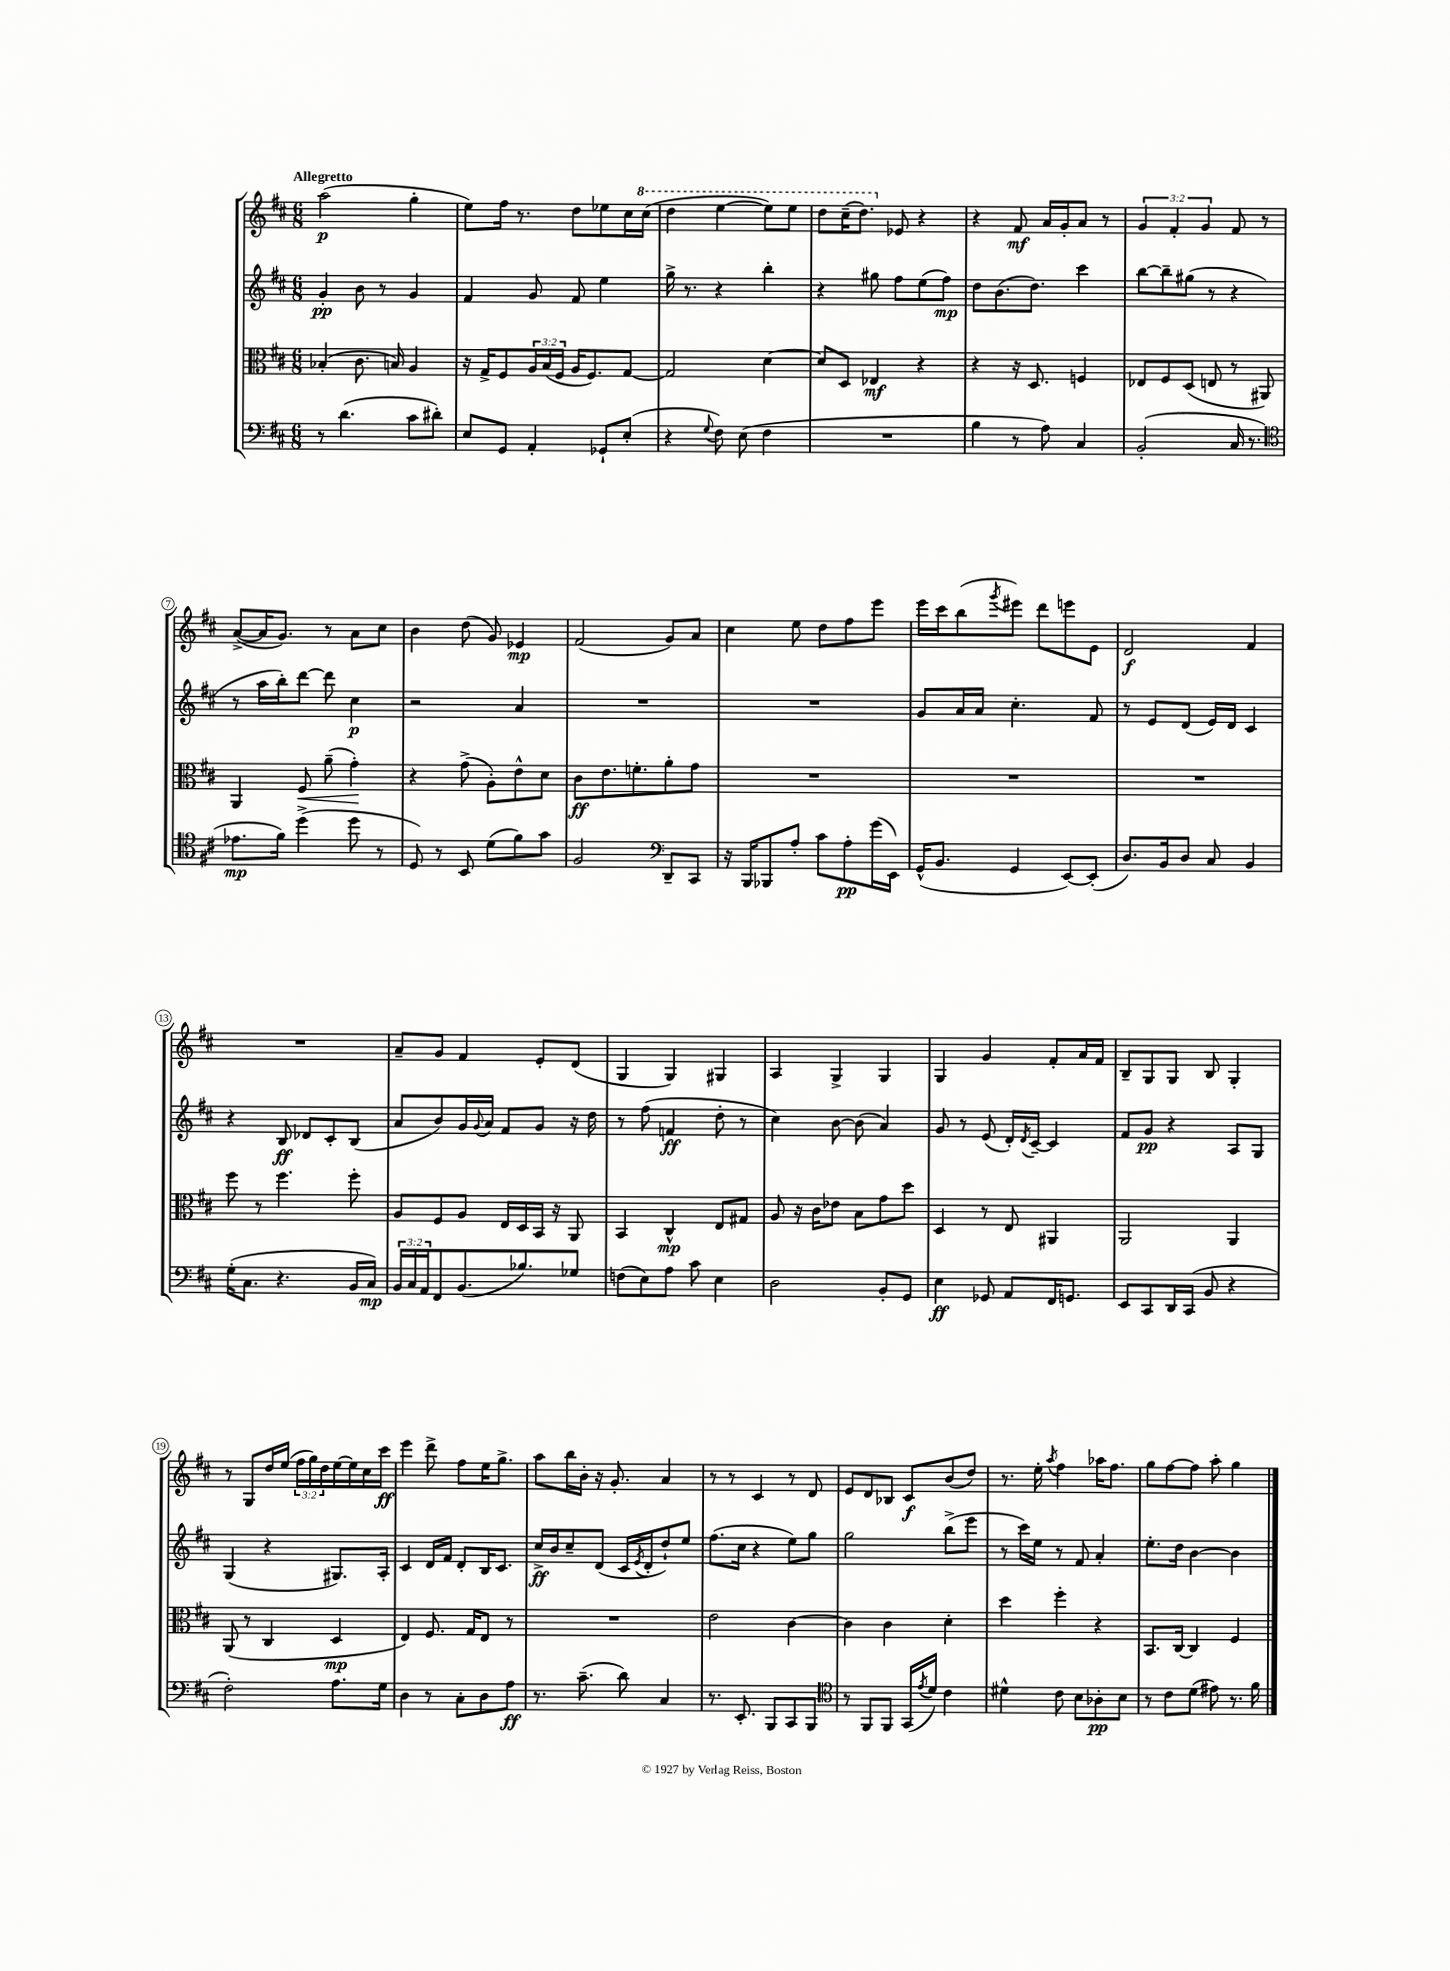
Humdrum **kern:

**kern	**kern	**kern	**kern
*staff4	*staff3	*staff2	*staff1
*clefF4	*clefC3	*clefG2	*clefG2
*k[f#c#]	*k[f#c#]	*k[f#c#]	*k[f#c#]
*M6/8	*M6/8	*M6/8	*M6/8
8r	(4B-'	4g'	(2aa
(4.d	.	.	.
.	8.c#	8b	.
.	.	8r	.
.	16B)	.	.
8c#	4A	4g	4gg'
8d#')	.	.	.
=	=	=	=
8E	16r	4f#	8ee)
.	16G^	.	.
8GG	8F#	.	16ff#
.	.	.	8.r
4AA'	24A	8g	.
.	(24B	.	.
.	24F#	.	.
.	16A	8f#	8dd
.	8.F#)	.	.
8GG-`	.	4ee	8ee-
(8E'	[8G	.	16cc#
.	.	.	(16ccc#
=	=	=	=
4r	2G]	16gg^	4ddd
.	.	8.r	.
8qqG	.	.	.
8F#)	.	4r	[4eee
(8E	.	.	.
4F#	[4d	4bb'	8eee])
.	.	.	8eee
=	=	=	=
2.r	8d]	4r	8ddd
.	8D	.	(16ccc#~
.	.	.	8.ddd)
.	4E-	8gg#	.
.	.	8ff#	8e-
.	4r	(8ee	4r
.	.	8ff#)	.
=	=	=	=
4B	4r	8dd	4r
.	.	(8.b	.
8r	16r	.	8f#
.	8.D	8.dd)	.
8A)	.	.	16a
.	.	.	16g'
4C#	4F	4ccc#	8a
.	.	.	8r
=	=	=	=
(2BB'	8E-	[8bb	6g
.	8F#	8bb~]	.
.	.	.	6f#'
.	(8D	(8gg#	.
.	.	.	6g
.	8E	8r	.
16C#	8r	4r	8f#
8.r	.	.	.
.	8AA#)	.	8r
=	=	=	=
*clefC4	*	*	*
8.e-	4AA	8r	([8a^
.	.	16aa	16a]
16f#)	.	16bb')	8.g)
(4dd^	8F#	[8ddd	.
.	(8a~	8ddd]	8r
8dd	4g')	4cc#	8a
8r	.	.	8cc#
=	=	=	=
8D)	4r	2r	4b
8r	.	.	.
8BB	(8g^	.	(8dd
(8d	8A')	.	8g)
8f#)	8e^^	4a	4e-
8g	8d	.	.
=	=	=	=
2F#	8c#	2.r	(2f#
.	8.e	.	.
.	8.f'	.	.
*clefF4	*	*	*
8DD~	8a'	.	8g)
8CC#	8g	.	8a
=	=	=	=
16r	2.r	2.r	4cc#
16BBB	.	.	.
8BBB-	.	.	.
8A'	.	.	8ee
8c#	.	.	8dd
8A'	.	.	8ff#
(16g	.	.	8eee
16EE)	.	.	.
=	=	=	=
(16GG^^	2.r	8g	16eee
8.BB	.	.	16ccc#
.	.	16a	(8bb
.	.	16a	.
.	.	.	8qggg
4GG	.	4.cc#'	8eee#)
.	.	.	8ddd
[8EE)	.	.	8eee
(8EE']	.	8f#	8e
=	=	=	=
8.D)	2.r	8r	2d
.	.	8e	.
16BB	.	.	.
8D	.	(8d	.
8C#	.	16e)	.
.	.	16d	.
4BB	.	4c#	4f#
=	=	=	=
(16G'	8ff#	4r	2.r
8.C#	.	.	.
.	8r	.	.
4.r	4.ff#	8B	.
.	.	8d-	.
.	.	8c#'	.
16BB	8ff#'	(8B	.
16C#)	.	.	.
=	=	=	=
24BB	8A	8a	8a~
24C#	.	.	.
24AA	.	.	.
8FF#	8F#	8b)	8g
(8.BB	8A	16g	4f#
.	.	8qqg	.
.	.	16a	.
.	16E	8f#	.
8.B-)	16D	.	.
.	16BB	8g	8e'
.	16r	.	.
8G-	8AA	16r	(8d
.	.	16dd	.
=	=	=	=
(8F	4BB	8r	4G
8E)	.	(8ff#	.
8A	4C#^^	4f	4G)
8c#	.	.	.
4E	8E	8dd'	4G#
.	8G#	8r	.
=	=	=	=
2D	8A	4cc#)	4A
.	16r	.	.
.	16c#	.	.
.	8e-	[8b	4G^
.	8B	(8b]	.
8BB'	8g	4a)	4G
8GG	8dd	.	.
=	=	=	=
4E	4D	8g	4G
.	.	8r	.
8GG-	8r	(8e	4g
8AA	8E	16d')	.
.	.	8qd	.
.	.	[16c#~	.
16FF#	4AA#	4c#]	8f#'
8.GG	.	.	.
.	.	.	16a
.	.	.	16f#
=	=	=	=
8EE	2AA	8f#	8B~
8CC#	.	8g	8G
16DD	.	4r	8G
(16CC#	.	.	.
8BB	.	.	8B
4r	4AA	8A	4G'
.	.	8G	.
=	=	=	=
2F#')	(8AA	(4G	8r
.	8r	.	8G
.	4C#	4r	16dd
.	.	.	(16ee
.	.	.	24ff#
.	.	.	24gg)
.	.	.	24dd
8.A	4D	8.G#)	[16ee
.	.	.	16ee]
.	.	.	16cc#
16G	.	16A'	16ccc#
=	=	=	=
4D	4E)	4c#	4eee
8r	8.F#	16d	8ddd^
.	.	16f#	.
8C#'	.	8d'	8ff#
.	16G	.	.
8D	8E	16B	16ee
.	.	8.c#	8.gg^
8A	8r	.	.
=	=	=	=
8.r	2.r	16cc#^	8aa
.	.	16b	.
.	.	8cc#~	16bb
(8.c#~	.	.	16b'
.	.	(8d	16r
.	.	.	8.g'
8d)	.	16c#	.
.	.	8qe	.
.	.	16d'	.
4C#	.	8dd`)	4a
.	.	8ee	.
=	=	=	=
8.r	2e	(8.ff#	8r
.	.	.	8r
8.EE'	.	16cc#	.
.	.	4r	4c#
8BBB	.	.	.
8CC#	[4c#	8ee)	8r
8BBB	.	8gg	8d
=	=	=	=
*clefC4	*	*	*
8r	4c#]	2gg	8e
8FF#	.	.	8d
8FF#	4c#	.	8B-
(16GG	.	.	8c#
8qe	.	.	.
16d)	.	.	.
4c#	4d'	(8bb^	(8b
.	.	8eee	8dd)
=	=	=	=
4d#^^	4dd	8r	8.r
.	.	16ccc#)	.
.	.	16ee	16ee'
.	.	.	8qaa
8c#	4ff#'	8r	4ff#
8B	.	8f#	.
8A-'	4r	4a'	16aa-
.	.	.	8.ff#
8B	.	.	.
=	=	=	=
8r	8.BB	8.ee'	8gg
8c#	.	.	[8ff#
.	[16C#	16dd	.
(8d	4C#]	[4b	8ff#]
8e#)	.	.	8aa'
8.r	4F#	4b]	4gg
16f#	.	.	.
==	==	==	==
*-	*-	*-	*-
